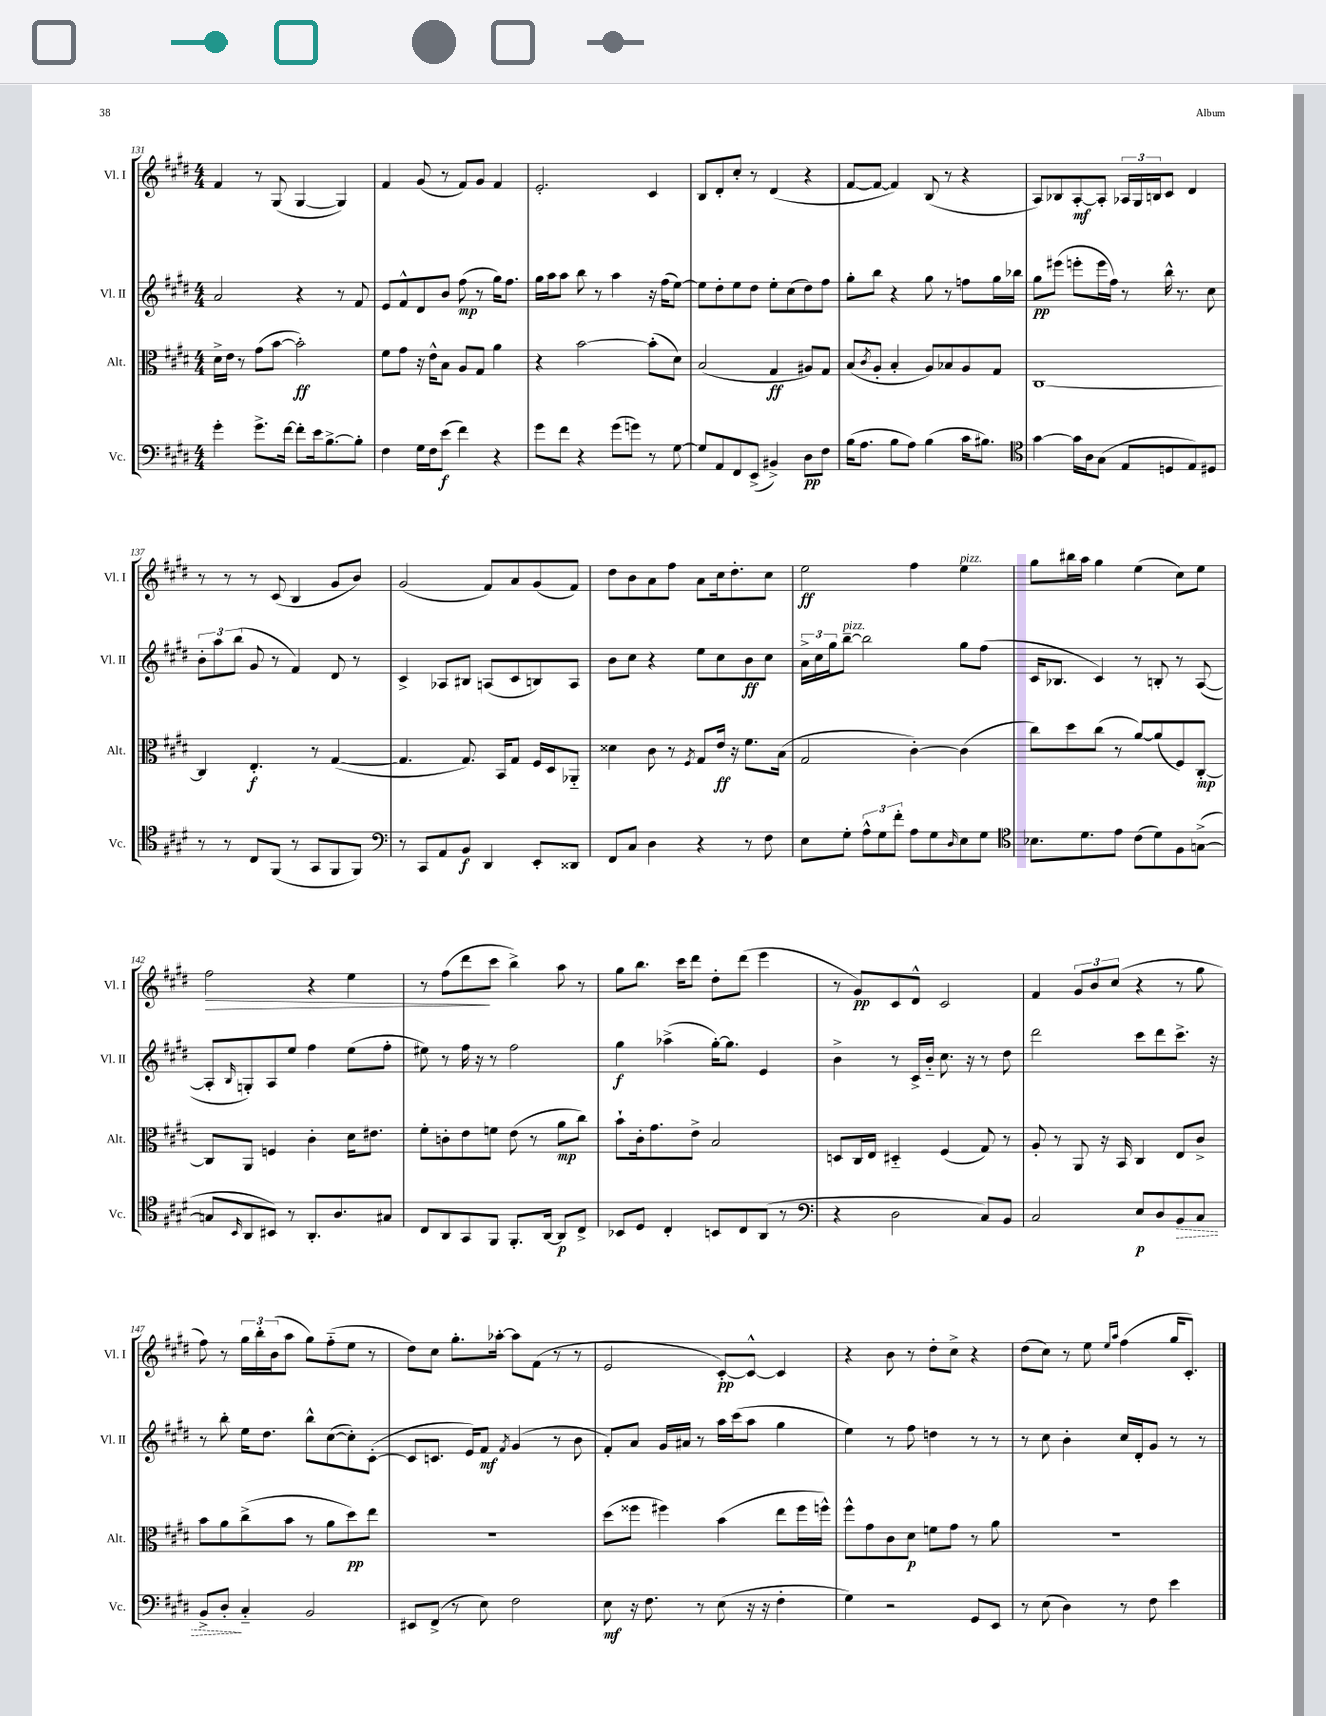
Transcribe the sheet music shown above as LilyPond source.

<<
\new StaffGroup <<
\new Staff = "s0" \with { instrumentName = "Vl. I" shortInstrumentName = "Vl. I" } {
    \clef treble \key e \major \numericTimeSignature \time 4/4
    fis'4 r8 gis8( gis4~ gis4) |
    fis'4 gis'8( r8 fis'8) gis'8 fis'4 |
    e'2.-. cis'4 |
    b8 dis'8-. cis''8-. r8 dis'4( r4 |
    fis'8~ fis'8~ fis'4) b8( r8 r4 |
    a8) bes8 a8~-.\mf a8-. \tuplet 3/2 { aes16 gis16 b16 } cis'8 dis'4 |
    r8 r8 r8 cis'8( b4 gis'8 b'8) |
    gis'2( fis'8) a'8 gis'8( fis'8) |
    dis''8 b'8 a'8 fis''8 a'8 cis''16 dis''8.-. cis''8 |
    e''2\ff fis''4 e''4^\markup { \italic "pizz." } |
    gis''8 bis''16 a''16 gis''4 e''4( cis''8) e''8 |
    fis''2\> r4 e''4 |
    r8 fis''8( dis'''8\! cis'''8 b''4->) a''8 r8 |
    gis''8 b''8. cis'''16 dis'''8 dis''8-. dis'''8( e'''4 |
    r8 gis'8\pp) cis'8 dis'8-^ cis'2 |
    fis'4 \tuplet 3/2 { gis'8 b'8 cis''8( } r4 r8 gis''8 |
    fis''8) r8 \tuplet 3/2 { gis''16 b''16-. b'16( } a''8 gis''8) fis''8-_( e''8 r8 |
    dis''8) cis''8 gis''8.-. aes''16~-. aes''8 fis'8( r8 r8 |
    e'2 cis'8~-.\pp) cis'8~-^ cis'4 |
    r4 b'8 r8 dis''8-. cis''8-> r4 |
    dis''8( cis''8) r8 e''8 \grace { e''16 a''16 } fis''4( gis''16 cis'8.-.) \bar "|." |
}
\new Staff = "s1" \with { instrumentName = "Vl. II" shortInstrumentName = "Vl. II" } {
    \clef treble \key e \major \numericTimeSignature \time 4/4
    a'2 r4 r8 fis'8 |
    e'8 fis'8-^ dis'8 b'8 fis''8\mp( r8 gis''16) fis''8. |
    gis''16 a''16 a''8 b''8 r8 a''4 r16 fis''16( e''8~) |
    e''8 dis''8-. e''8 dis''8 e''8-. cis''8( dis''8) fis''8 |
    gis''8-. b''8 r4 gis''8 r8 f''8 gis''16 bes''16 |
    gis''8\pp eis'''8( e'''8-. e'''16 fis''16) r8 b''16-^ r8. cis''8 |
    \tuplet 3/2 { b'8-. a''8 b''8( } gis'8 r8 fis'4) dis'8 r8 |
    cis'4-> aes8 bis8 a8( cis'8 b8) a8 |
    b'8 cis''8 r4 e''8 cis''8 b'8\ff cis''8 |
    \tuplet 3/2 { a'16-> cis''16 gis''16 } b''8~--^\markup { \italic "pizz." } b''2 gis''8 fis''8( |
    cis'16 bes8. cis'4) r8 b8-. r8 a8~( |
    a8-. \grace { b16 } g8-.) a8 e''8 fis''4 e''8( fis''8-. |
    eis''8) r8 fis''16 r16 r8 fis''2 |
    gis''4\f aes''4->( gis''16~-.) gis''8. e'4 |
    b'4-> r8 cis'16-> b'16-_ cis''8. r16 r8 dis''8 |
    dis'''2 cis'''8 dis'''8 cis'''8.-> r16 |
    r8 b''8-. e''16 dis''8. b''8-^ cis''8~( cis''8-.) cis'8~-.( |
    cis'8 c'8. e'16) fis'8\mf \acciaccatura { fis'8 } gis'4( r8 b'8 |
    fis'8-.) a'8 gis'16 ais'16 r8 a''16 cis'''16( a''8 gis''4 |
    e''4) r8 fis''8 d''4 r8 r8 |
    r8 cis''8 b'4-. cis''16 dis'16-. gis'8 r8 r8 \bar "|." |
}
\new Staff = "s2" \with { instrumentName = "Alt." shortInstrumentName = "Alt." } {
    \clef alto \key e \major \numericTimeSignature \time 4/4
    dis'16-> e'16 r8 gis'8( b'8~ b'2-.\ff) |
    fis'8 gis'8 r16 e'16-^ b8 a8 gis8 a'4 |
    r4 b'2~ b'8-.( dis'8) |
    b2( gis4\ff ais8) gis8 |
    b8( \acciaccatura { cis'8 } a8-. b4-. a8) bes8 a8 gis8 |
    cis1~ |
    cis4 e4.-.\f r8 gis4~( |
    gis4. gis8.) b,16 gis8 fis16 dis16 aes,8-_ |
    disis'4 cis'8 r8 \acciaccatura { fis8 } gis8 e'16\ff r16 fis'8. b16( |
    gis2 cis'4~-.) cis'4( |
    cis''8) dis''8 cis''8( r8 a'8~) a'8( fis8) cis8~-.\mp |
    cis8 a,8 f4 cis'4-. dis'16 eis'8. |
    fis'8-. c'8-. e'8 f'8 e'8( r8 a'8\mp cis''8) |
    b'8-! cis'16-. gis'8. e'8-> b2 |
    d8 cis16 e16 dis4-_ fis4( gis8) r8 |
    a8-. r8 a,8 r16 b,16 cis4 e8 cis'8-> |
    b'8 a'8 cis''8->( b'8 r8 a'8 dis''8\pp) e''8 |
    R1 |
    dis''8( fisis''8 fis''4) b'4( e''8 fis''16 f''16-^) |
    fis''8-^ gis'8 cis'8 dis'8\p f'8 gis'8 r8 a'8 |
    R1 \bar "|." |
}
\new Staff = "s3" \with { instrumentName = "Vc." shortInstrumentName = "Vc." } {
    \clef bass \key e \major \numericTimeSignature \time 4/4
    gis'4-. gis'8.-> fis'16~ fis'8-. e'16 b8.~-> b8-. |
    fis4 gis16 fis16 e'8\f( fis'4) r4 |
    gis'8 fis'8 r4 gis'8( g'8) r8 gis8~ |
    gis8 a,8 fis,8 e,8->( bis,4->) dis8\pp fis8 |
    b16( a8. b8 a8) b4( cis'16 bis8.) |
    \clef tenor gis'4~ gis'16 a16 gis8( e8 d8 e8) dis8 |
    r8 r8 cis8 fis,8( r8 gis,8 fis,8 fis,8) |
    \clef bass r8 cis,8 a,8 b,8\f dis,4 e,8-. disis,8 |
    fis,8 cis8 dis4 r4 r8 fis8 |
    e8 gis8-. \tuplet 3/2 { a8-^ gis8 fis'8-. } a8 gis8 \grace { dis16 } e8 gis8 |
    \clef tenor bes8. dis'8. e'8 cis'8( dis'8) fis8 g8~->( |
    g8 \grace { b,16 } a,8 bis,8) r8 a,8.-. a8. gis8 |
    cis8 a,8 gis,8 fis,8 fis,8.-. a,16~ a,8\p cis8-> |
    bes,8 dis8 cis4-. b,8 cis8 a,8( r8 |
    \clef bass r4 dis2 cis8) b,8 |
    cis2 e8\p dis8 \once \override Hairpin.style = #'dashed-line b,8\> cis8 |
    b,8-> dis8-.\! cis4-_ b,2 |
    eis,8 fis,8->( r8 e8) fis2 |
    e8\mf r16 fis8. r8 e8( r16 r16 fis4-. |
    gis4) r2 gis,8 e,8 |
    r8 e8( dis4) r8 fis8 e'4 \bar "|." |
}
>>
>>
\layout { \context { \Score currentBarNumber = #131 } }
